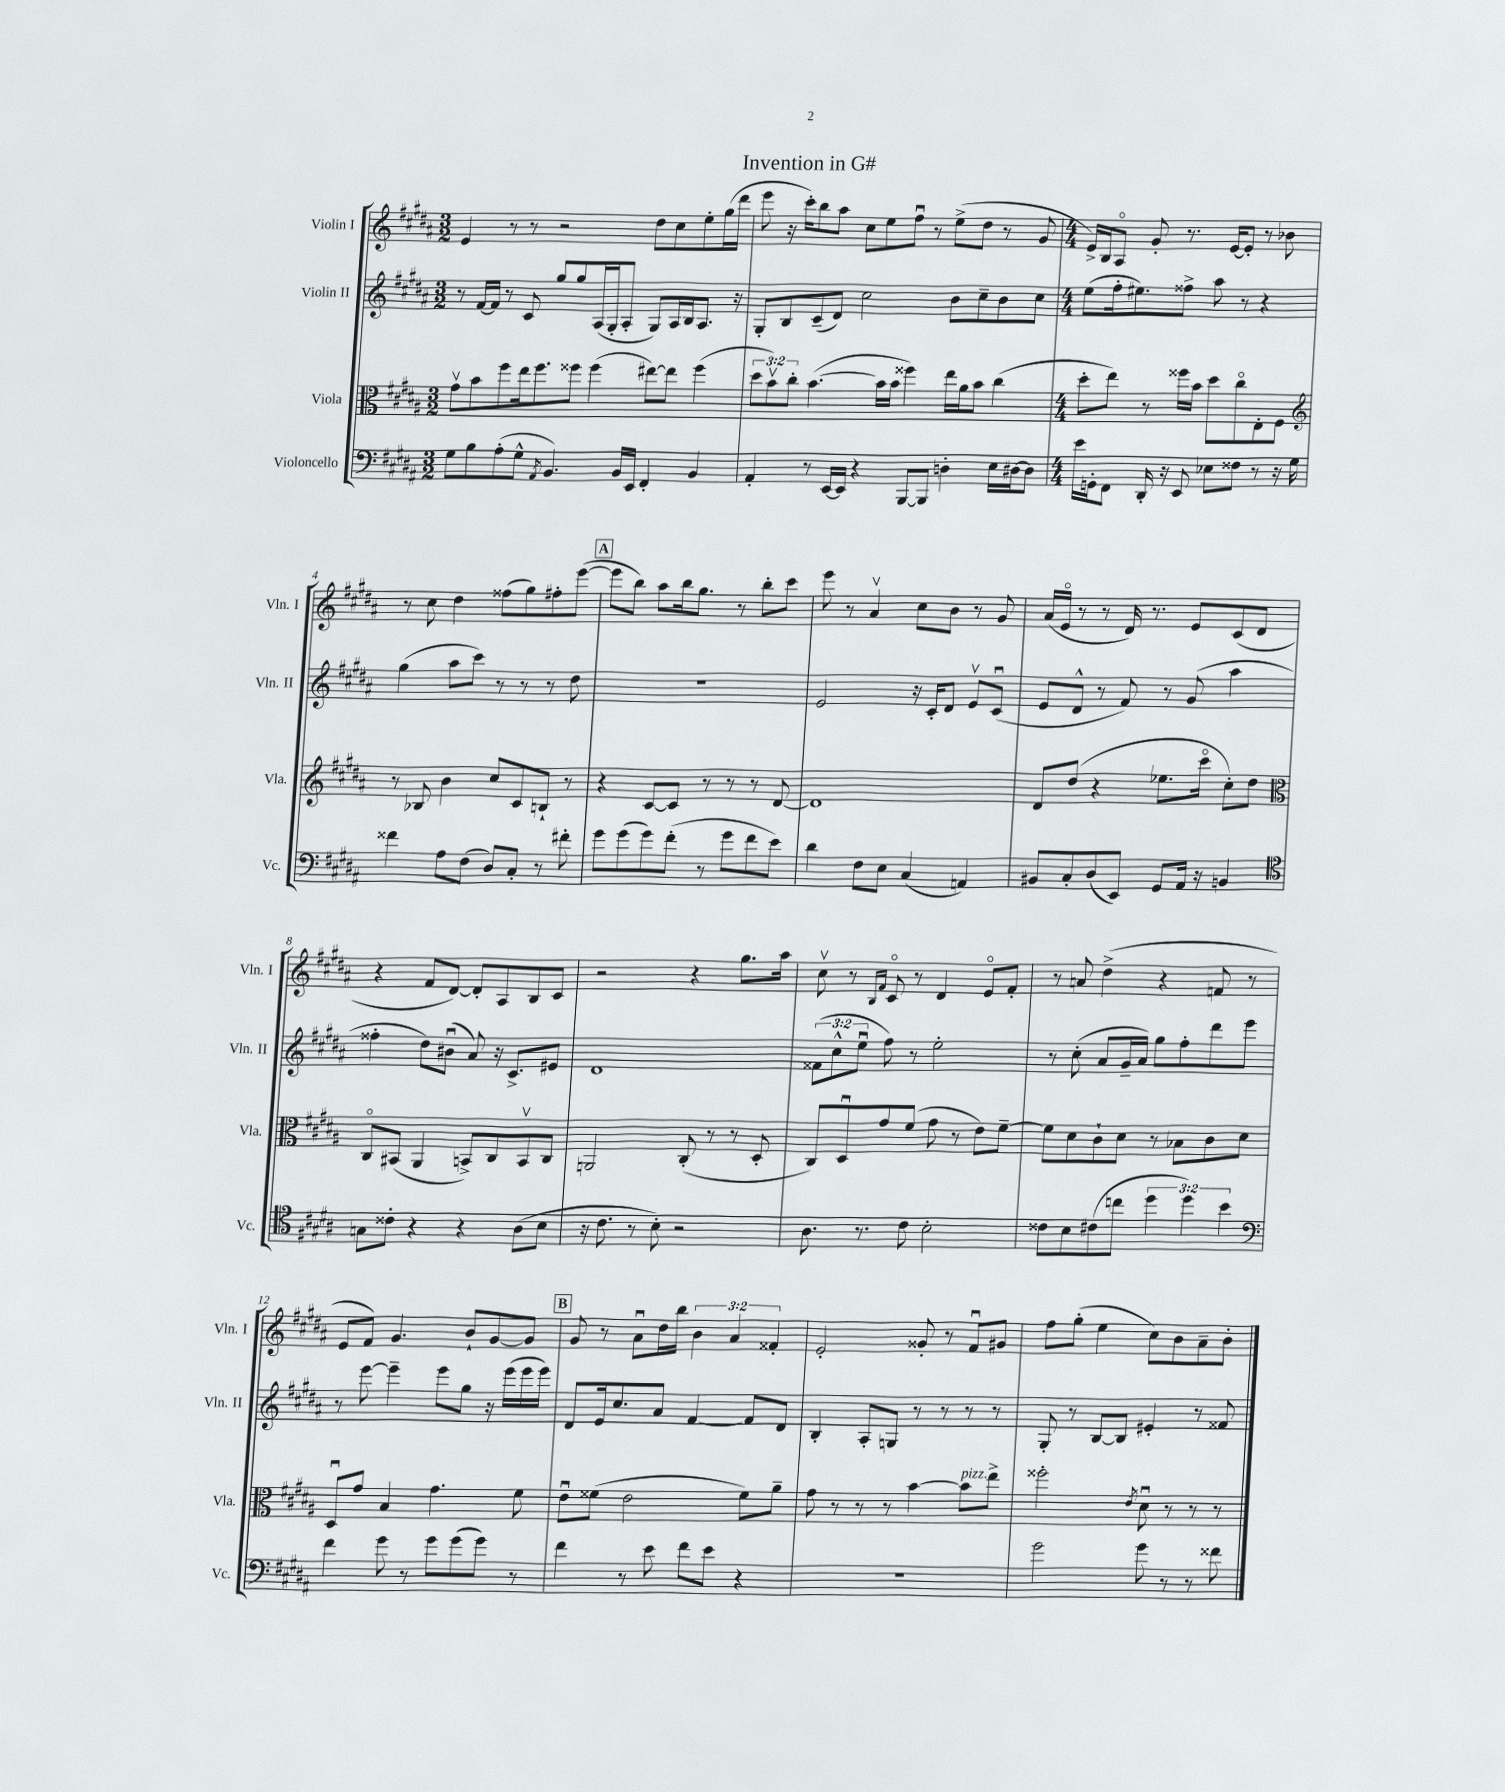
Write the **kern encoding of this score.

**kern	**kern	**kern	**kern
*staff4	*staff3	*staff2	*staff1
*clefF4	*clefC3	*clefG2	*clefG2
*k[f#c#g#d#a#]	*k[f#c#g#d#a#]	*k[f#c#g#d#a#]	*k[f#c#g#d#a#]
*M3/2	*M3/2	*M3/2	*M3/2
8G#	8g#v	8r	4e
8B	8b	[16f#	.
.	.	16f#]	.
(8A#'	8ff#	8r	8r
8G#^^	16ee	8c#	8r
.	8.ff#	.	.
8qAA#	.	.	.
4.BB)	.	8gg#	2r
.	8ff##	8gg#	.
.	(4ff##	(16A#	.
.	.	16G#'	.
16BB	.	8A#'	.
16EE	.	.	.
4FF#'	[8ee#)	8G#)	8dd#
.	8ee#]	16A#	8cc#
.	.	16B	.
4BB	(4ff##	8.A#	8ee'
.	.	.	(16gg#
.	.	16r	16ddd#
=	=	=	=
4AA#'	12dd#	8G#'	8eee
.	12bv)	.	.
.	.	8B	16r
.	12cc#'	.	.
.	.	.	16ccc#')
8r	([4.b	(8c#~	8bb
[16EE	.	8d#)	8aa#
16EE]	.	.	.
4r	.	2cc#	8cc#
.	16b]	.	8ee
.	16b	.	.
[8BBB	4ff##)	.	8ff#u
8BBB]	.	.	8r
4D'	16ee	8b	(8ee^
.	16a#	.	.
.	8b	8cc#~	8dd#
16E	(4cc#	8b	8r
[16D#	.	.	.
8D#]	.	8cc#	8g#
=	=	=	=
*M4/4	*M4/4	*M4/4	*M4/4
16e	8dd#'	(8ee	16e^)
16GG'	.	.	16B
8FF#	8ee)	16ff#'	8A#o
.	.	8.ee#)	.
16DD#'	8r	.	8g#'
16r	.	.	.
8EE	16ff##	8ff##^	8.r
.	16b	.	.
8E-	8dd#	8aa#	.
.	.	.	[16e
8F##	8cc#o	8r	8e']
8r	8E'	4r	8r
16r	8F#	.	8b-
16G#	.	.	.
=	=	=	=
*	*clefG2	*	*
4f##	8r	(4gg#	8r
.	8B-	.	8cc#
8A#	4b	8aa#	4dd#
(8F#	.	8ccc#)	.
8D#)	8cc#	8r	(8ff##
8C#'	8c#	8r	8gg#)
8r	8B`	8r	8ff#'
8f#'	8r	8dd#	([8eee
=	=	=	=
8g#	4r	1r	8eee]
(8g#	.	.	8bb)
8g#)	[8c#	.	8aa#
(8f#'	8c#]	.	16bb
.	.	.	8.gg#
8r	8r	.	.
8g#	8r	.	8r
8f#	8r	.	8bb'
8e)	[8d#	.	8ccc#
=	=	=	=
4d#	1d#]	2e	8eee
.	.	.	8r
8F#	.	.	4a#v
8E	.	.	.
(4C#	.	16r	8cc#
.	.	16c#'	.
.	.	8d#	8b
4AA)	.	8ev	8r
.	.	(8c#u	8g#
=	=	=	=
8BB#	8d#	8e	(16a#
.	.	.	16eo
8C#'	(8dd#	8d#^^	8r
(8D#	4r	8r	8r
8EE)	.	8f#)	16d#)
.	.	.	8.r
8GG#	8.ee-	8r	.
16AA#	.	(8g#	8e
16r	16ccc#o	.	.
4BB	8cc#')	4aa#	(8c#
.	8dd#	.	8d#
=	=	=	=
*clefC4	*clefC3	*	*
8G	8C#o	4ff##'	4r
8c##'	(8BB#	.	.
4r	4AA#	8dd#)	8f#
.	.	(8b#u	[8d#)
4r	8BB^)	8a#)	8d#']
.	8C#	16r	8A#
.	.	8.c#^	.
(8A#	8BBv	.	8B
8B	8C#	8e#	8c#
=	=	=	=
16r	2AA	1d#	2r
8.c#	.	.	.
8r	.	.	.
8B')	.	.	.
2r	(8C#'	.	4r
.	8r	.	.
.	8r	.	8.gg#
.	8D#'	.	.
.	.	.	16aa#
=	=	=	=
8.A#	8C#)	(12f##	8cc#v
.	.	12cc#^^	.
.	8D#u	.	8r
.	.	12eeu	.
8.r	.	.	.
.	.	.	16qqB
.	.	.	16qqf#
.	8g#	8ff#)	8c#o
8c#	(8f#	8r	8r
2B'	8g#	2ee'	4d#
.	8r	.	.
.	8e)	.	8eo
.	[8f#~	.	8f#'
=	=	=	=
8c##	8f#]	8r	8r
8B	8d#	(8cc#'	8a
(8c#	8c#`	8a#	(4dd#^
8cc	8d#	16g#~	.
.	.	16a#)	.
6dd#	8r	8gg#	4r
.	8B-	8ff#'	.
6dd#)	.	.	.
.	8c#	8ddd#	8f
6b	.	.	.
.	8d#	8eee	8r
=	=	=	=
*clefF4	*	*	*
4f#	8D#u	8r	8e
.	8g#	[8eee	8f#)
8g#	4B	4eee~]	4.g#
8r	.	.	.
8g#	4.g#	8eee	.
(8g#	.	8gg#	8b`
8g#)	.	16r	[8g#
.	.	(16eee	.
8r	8f#	16eee	8g#]
.	.	16eee)	.
=	=	=	=
4f#	8eu	8d#	8g#
.	(8f##	16e	8r
.	.	8.cc#	.
8r	2e	.	8a#u
8e	.	8a#	16dd#
.	.	.	16bb
8f#	.	[4f#	6b
8e	.	.	.
.	.	.	6a#
4r	8f##)	8f#]	.
.	.	.	6f##'
.	8a#~	8d#	.
=	=	=	=
1r	8g#	4B'	2e'
.	8r	.	.
.	8r	8A#'	.
.	8r	8G	.
.	[4b	8r	8g##'
.	.	8r	8r
.	8b]	8r	8f#u
.	8ee^	8r	8g#
=	=	=	=
2g#	2ff##'	8G#'	8ff#
.	.	8r	(8gg#'
.	.	[8B	4ee
.	.	8B]	.
.	8qe	.	.
8g#	8d#u	4e#'	8cc#)
8r	8r	.	8b
8r	8r	8r	8a#~
8f##	8r	8f##	8b'
==	==	==	==
*-	*-	*-	*-
